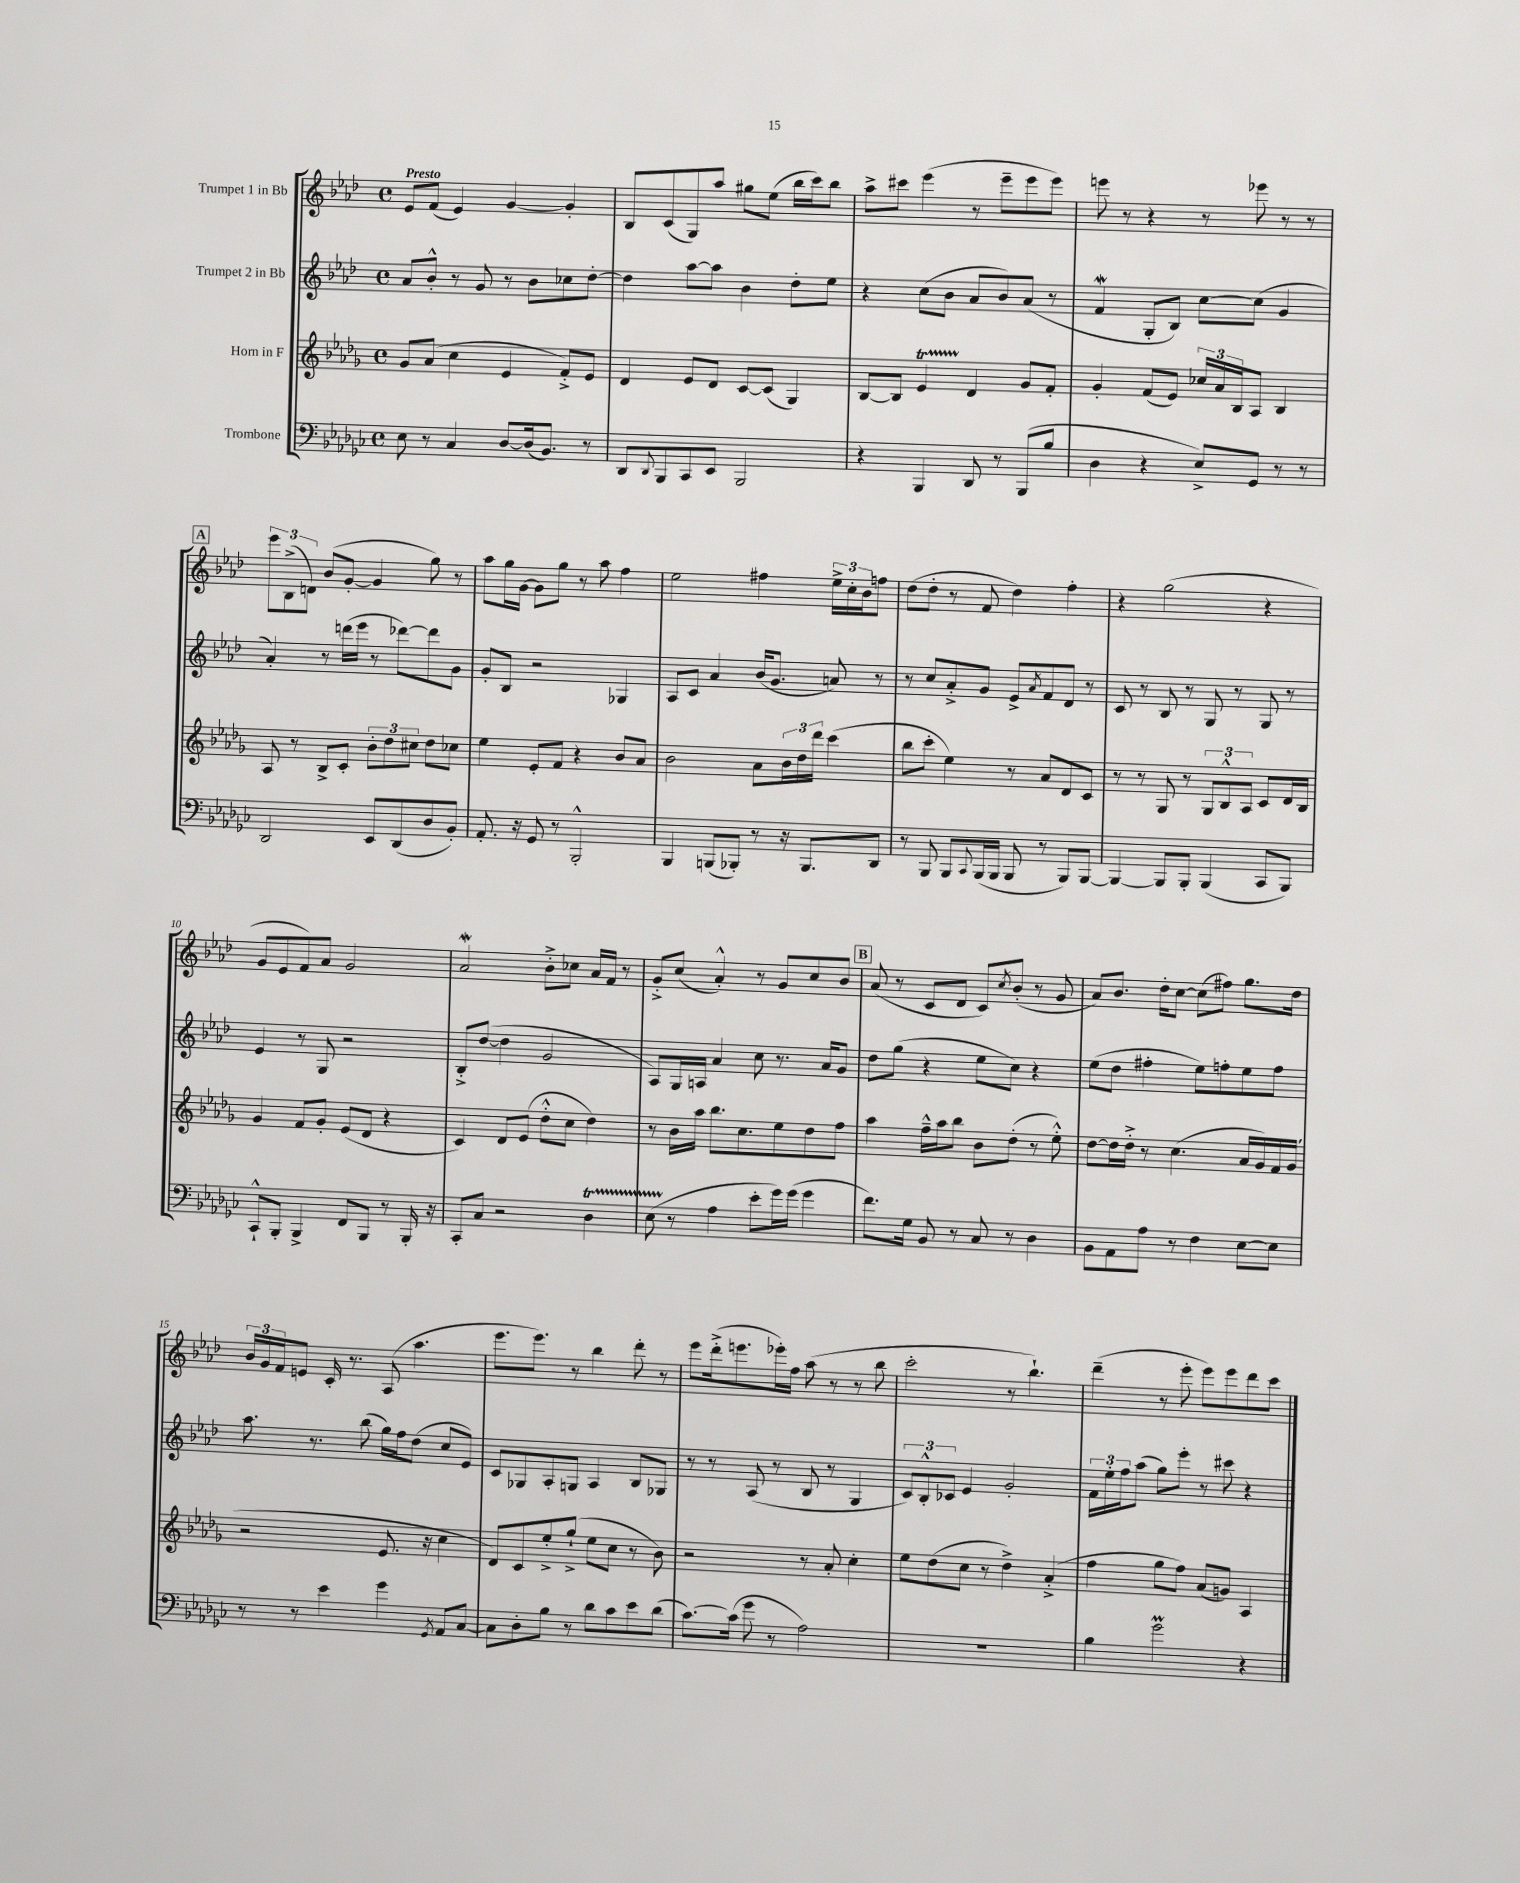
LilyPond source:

<<
\new StaffGroup <<
\new Staff = "s0" \with { instrumentName = "Trumpet 1 in Bb" } {
    \clef treble \key aes \major \defaultTimeSignature \time 4/4 \tempo "Presto"
    ees'8 f'8( ees'4) g'4~ g'4-. |
    bes8 c'8( g8) aes''8 gis''8 ees''8( bes''16 c'''16) bes''8 |
    aes''8-> cis'''8 ees'''4( r8 ees'''8-- ees'''8 ees'''8) |
    e'''8 r8 r4 r8 ees'''8 r8 r8 |
    \mark \markup { \box "A" } \tuplet 3/2 { ees'''8 bes8->( d'8) } bes'8( g'8~-. g'4 g''8) r8 |
    aes''8 g''16 g'16~ g'8 g''8 r8 aes''8 f''4 |
    ees''2 fis''4 \tuplet 3/2 { ees''16-> c''16-. bes'16 } f''8 |
    des''8( des''8-. r8 f'8 des''4) f''4-. |
    r4 g''2( r4 |
    g'8 ees'8 f'8) aes'8 g'2 |
    aes'2\mordent bes'8-.-> ces''8 aes'16 f'16 r8 |
    g'8-.-> c''8( aes'4-.-^) r8 g'8 c''8 bes'8 |
    \mark \markup { \box "B" } aes'8( r8 c'8 des'8 c'8) \acciaccatura { c''8 } bes'8-.( r8 g'8 |
    aes'8) bes'8. des''16-. c''8~ c''8( fis''8) g''8. des''16 |
    \tuplet 3/2 { bes'16 g'16 f'16 } e'8 c'16-. r8. aes8( aes''4. |
    ees'''8. ees'''8.) r8 bes''4 des'''8-. r8 |
    ees'''8 des'''16-.->( e'''8. ees'''16-.) f''16 aes''8( r8 r8 bes''8 |
    c'''2-. r8 bes''4.-!) |
    des'''4--( r8 ees'''8-. ees'''8) ees'''8 des'''8 c'''8 \bar "|." |
}
\new Staff = "s1" \with { instrumentName = "Trumpet 2 in Bb" } {
    \clef treble \key aes \major \defaultTimeSignature \time 4/4
    aes'8 bes'8-.-^ r8 g'8 r8 bes'8 ces''8 des''8~-. |
    des''4 aes''8~ aes''8 bes'4 des''8-. ees''8 |
    r4 c''8( bes'8 aes'8 bes'8) aes'8( r8 |
    f'4\mordent g8-. bes8) c''8~ c''8( g'4 |
    \mark \markup { \box "A" } aes'4-.) r8 d'''16( ees'''16 r8 des'''8~) des'''8 g'8 |
    g'8-. bes8 r2 ges4 |
    aes8 c'8 aes'4 bes'16( g'8. a'8) r8 |
    r8 c''8 aes'8-.-> g'8 ees'8-> \acciaccatura { aes'8 } f'8 des'8 r8 |
    c'8 r8 bes8 r8 g8 r8 g8 r8 |
    ees'4 r8 g8 r2 |
    bes8-.-> des''8~( des''4 g'2 |
    aes8) g16 a16 aes'4 c''8 r8. aes'16 g'8 |
    \mark \markup { \box "B" } des''8 g''8( r4 ees''8 c''8) r4 |
    ees''8( des''8 fis''4-. ees''8) f''8-. ees''8 f''8 |
    aes''8. r8. bes''8( g''16) f''16 des''8( c''8 ees'8) |
    c'8 ges8 aes8-. g8 aes4 bes8 ges8 |
    r8 r8 aes8( r8 bes8 r8 g4 |
    \tuplet 3/2 { c'8) bes8-.-^ ces'8 } ees'4 g'2-. |
    \tuplet 3/2 { f'16 ees''16-. f''16 } aes''8( g''8) ees'''8-. r8 cis'''8 r4 \bar "|." |
}
\new Staff = "s2" \with { instrumentName = "Horn in F" } {
    \clef treble \key des \major \defaultTimeSignature \time 4/4
    ges'8 aes'8( c''4 ees'4 f'8-.->) ees'8 |
    des'4 ees'8 des'8 c'8~ c'8( ges4) |
    bes8~ bes8 ees'4\startTrillSpan des'4\stopTrillSpan ges'8 f'8-. |
    ges'4-. f'8( ees'8) \tuplet 3/2 { ces''16 aes'16 bes16 } aes8 bes4 |
    \mark \markup { \box "A" } aes8 r8 bes8-> c'8-. \tuplet 3/2 { bes'8-. des''8 cis''8 } des''8 ces''8 |
    ees''4 ees'8-. f'8 r4 bes'8 aes'8 |
    bes'2 aes'8 \tuplet 3/2 { bes'16 des''16 des'''16 } c'''4( |
    bes''8 c'''8-. ees''4) r8 aes'8 des'8 c'8 |
    r8 r8 ges8 r8 \tuplet 3/2 { ges8 bes8-^ aes8 } c'8 des'16 bes16 |
    ges'4 f'8 ges'8-. ees'8( des'8 r4 |
    c'4) des'8 ees'8( des''8-.-^ c''8 des''4) |
    r8 bes'16 aes''16 bes''8. c''8. ees''8 des''8 f''8 |
    \mark \markup { \box "B" } aes''4 f''16---^ aes''16 bes''8 bes'8 des''8-.( r8 ees''8-.-^) |
    des''8~ des''16 des''16-.-> r8 c''4.( aes'16 ges'16) f'16 ges'16( |
    r2 ees'8. r16 c''4 |
    des'8) c'8 ees''8-.-> ges''8-!->( ees''8 c''8 r8 bes'8) |
    r2 r8 aes'8-. c''4-. |
    ees''8 des''8( c''8 r8 des''4->) aes'4-.->( |
    f''4 ges''8 f''8) aes'8( g'8) aes4 \bar "|." |
}
\new Staff = "s3" \with { instrumentName = "Trombone" } {
    \clef bass \key ges \major \defaultTimeSignature \time 4/4
    ees8 r8 ces4 des8~ des16( bes,8.) r8 |
    des,8 \appoggiatura { des,8 } bes,,8 ces,8 ees,8 bes,,2 |
    r4 bes,,4 des,8 r8 bes,,8( bes8 |
    des4 r4 ees8->) ges,8 r8 r8 |
    \mark \markup { \box "A" } des,2 ees,8 des,8( des8 bes,8-.) |
    aes,8.-. r16 ges,8 r8 bes,,2-.-^ |
    bes,,4 b,,8( bes,,8-.) r8 r16 bes,,8. des,8 |
    r8 bes,,8 bes,,8 \appoggiatura { ces,8 } bes,,16( bes,,16 bes,,8 r8 bes,,8) bes,,8~ |
    bes,,4~ bes,,8 bes,,8-. bes,,4( ces,8 bes,,8) |
    ces,8-!-^ bes,,8-. bes,,4-> f,8 bes,,8 r8 bes,,16-. r16 |
    ces,8-. ces8 r2 des4\startTrillSpan |
    ees8( r8\stopTrillSpan aes4 ees'8-. ges'16) ges'16( ges'4 |
    \mark \markup { \box "B" } f'8.) ges16 bes,8 r8 ces8 r8 des4 |
    bes,8 aes,8 aes8 r8 f4 ees8~ ees8 |
    r8 r8 ees'4 ges'4 \acciaccatura { ges,8 } aes,8 ces8~ |
    ces8 des8-. bes8 r8 des'8 ces'8 ees'8 des'8( |
    ces'8.~) ces'16( ges'8 r8 aes2) |
    R1 |
    bes4 ges'2\prall r4 \bar "|." |
}
>>
>>
